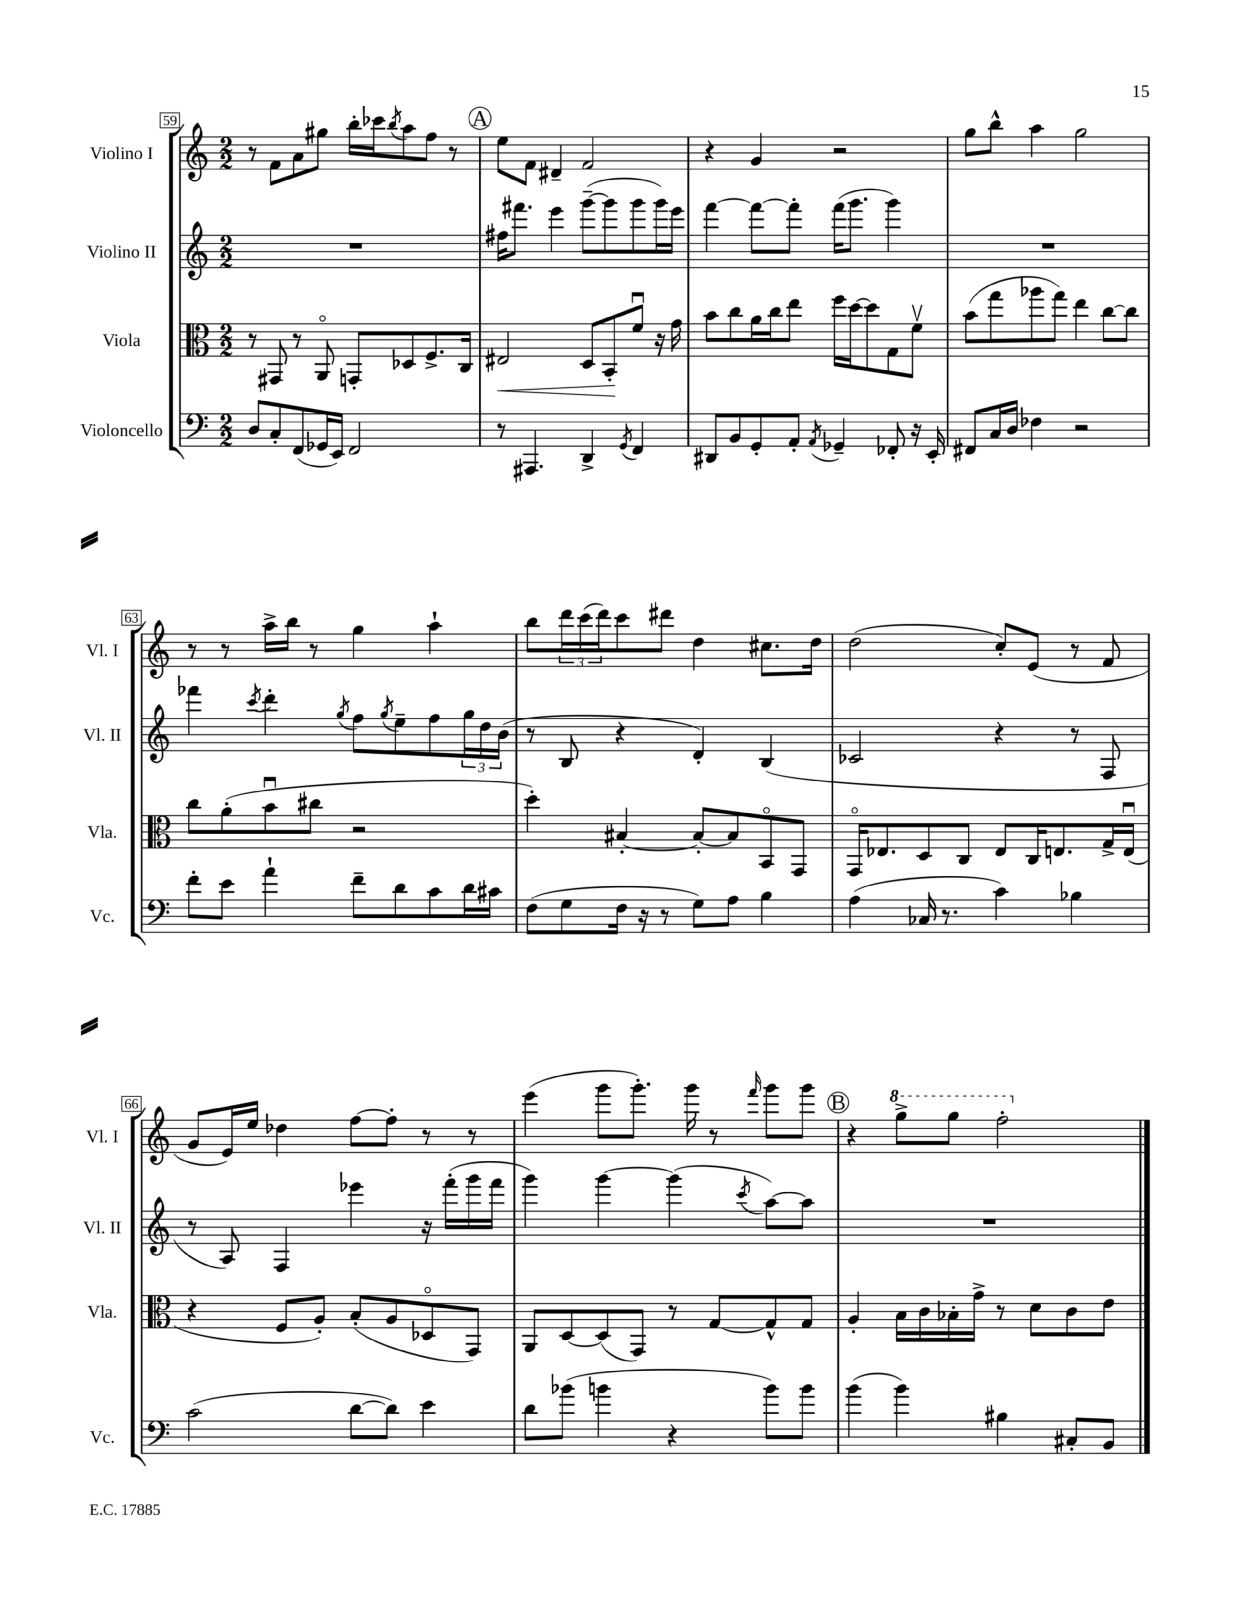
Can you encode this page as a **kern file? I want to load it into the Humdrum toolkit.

**kern	**kern	**dynam	**kern	**kern
*part4	*part3	*part3	*part2	*part1
*staff4	*staff3	*staff3	*staff2	*staff1
*I"Violoncello	*I"Viola	*	*I"Violino II	*I"Violino I
*I'Vc.	*I'Vla.	*	*I'Vl. II	*I'Vl. I
*clefF4	*clefC3	*	*clefG2	*clefG2
*k[]	*k[]	*	*k[]	*k[]
*M2/2	*M2/2	*	*M2/2	*M2/2
=59	=59	=59	=59	=59
8D/L	8r	.	1r	8r
8C'/	8GG#X/	.	.	8f\L
(8FF/	8r	.	.	8a\
16GG-X/L	8AA/	.	.	8gg#X\J
16EE/JJ)	.	.	.	.
2FF/	8GGn'/L	.	.	16bb'\LL
.	.	.	.	16ccc-X\J
.	.	.	.	8qbb/
.	8D-X/	.	.	8aa\
.	8.F^/	.	.	8ff\J
.	.	.	.	8r
.	16C/Jk	.	.	.
!!LO:REH:place=s1:t=A
=60	=60	=60	=60	=60
!	!	!LO:HP:b	!	!
8r	2E#X/	<	16ff#X\KL	8ee\L
.	.	.	8.fff#X\J	.
4.AAA#X/	.	.	.	8f\J
.	.	.	4eee\	4d#X~/
4DD^/	8D/L	.	([8ggg~\L	2f/
.	8BB'/	.	8ggg\]	.
8qGG/	.	.	.	.
4FF/	8fu/J	[	8ggg\	.
.	16r	.	16ggg\L)	.
.	16g\	.	16eee\JJ	.
=61	=61	=61	=61	=61
8DD#X/L	8b\L	.	[4fff\	4r
8BB/	8cc\	.	.	.
8GG'/	16a\L	.	8fff\L_	4g/
.	16cc\J	.	.	.
8AA'/J	8ee\J	.	8fff'\J]	.
8qAA/	.	.	.	.
4GG-X~/	16ff\LL	.	(16fff\KL	2r
.	[16dd\J	.	8.ggg\J	.
.	8dd\]	.	.	.
8FF-X'/	8G\	.	4ggg\)	.
16r	8fv\J	.	.	.
16EE'/	.	.	.	.
=62	=62	=62	=62	=62
8FF#X/L	(8b\L	.	1r	8gg\L
16C/L	8gg\	.	.	8bb^^\J
16D/JJ	.	.	.	.
4F-X\	8aa-X\	.	.	4aa\
.	8gg\J)	.	.	.
2r	4ee\	.	.	2gg\
.	[8cc\L	.	.	.
.	8cc\J]	.	.	.
!!LO:LB:g=z
=63	=63	=63	=63	=63
8f'\L	8cc\L	.	4fff-X\	8r
8e\J	(8a'\	.	.	8r
.	.	.	8qccc/	.
4a`\	8bu\	.	4ddd'\	16aa^\LL
.	.	.	.	16bb\JJ
.	8cc#X\J	.	.	8r
.	.	.	8qgg/	.
8f~\L	2r	.	8ff\L	4gg\
.	.	.	8qgg/	.
8d\	.	.	8ee~\	.
8c\	.	.	8ff\	4aa`\
16d\L	.	.	24gg\L	.
.	.	.	24dd\	.
16c#X\JJ	.	.	.	.
.	.	.	(24b\JJ	.
=64	=64	=64	=64	=64
(8F\L	4dd'\)	.	8r	8bb\L
8G\	.	.	8B/	24ddd\L
.	.	.	.	(24ccc\
.	.	.	.	24ddd\J)
16F\Jk	[4B#X'/	.	4r	8ccc\
16r	.	.	.	.
8r	.	.	.	8ddd#X\J
8G\L)	8B#'/L_	.	4d'/)	4dd\
8A\J	8B#/]	.	.	.
4B\	8BB/	.	(4B/	8.cc#X\L
.	8GG/J	.	.	.
.	.	.	.	16dd\Jk
=65	=65	=65	=65	=65
(4A\	16GG/KL	.	2c-X/	(2dd\
.	8.E-X/	.	.	.
16C-X/	8D/	.	.	.
8.r	.	.	.	.
.	8C/J	.	.	.
4c\)	8E-/L	.	4r	8cc'/L)
.	16C/K	.	.	(8e/J
.	8.En/	.	.	.
4B-X\	.	.	8r	8r
.	16G^/L	.	8F/	8f/
.	(16Eu/JJ	.	.	.
!!LO:LB:g=z
=66	=66	=66	=66	=66
(2c\	4r	.	8r	8g/L
.	.	.	8A/)	16e/L)
.	.	.	.	16ee/JJ
.	8F/L	.	4F/	4dd-X\
.	8A'/J)	.	.	.
[8d\L	(8B'/L	.	4eee-X\	[8ff\L
8d\J])	8A/	.	.	8ff'\J]
4e\	8D-X/	.	16r	8r
.	.	.	(16fff'\LL	.
.	8GG/J)	.	16ggg\	8r
.	.	.	16fff\JJ	.
=67	=67	=67	=67	=67
8d\L	8AA/L	.	4ggg\)	(4eee\
(8b-X\J	[8D/	.	.	.
4bn\	(8D/]	.	[4ggg\	8ggg\L
.	8GG/J)	.	.	8.ggg'\J)
4r	8r	.	(4ggg\]	.
.	.	.	.	16ggg\
.	[8G/L	.	.	8r
.	.	.	8qccc/	16qqfff/
8b\L)	8G^^/]	.	[8aa\L)	8ggg\L
8b\J	8G/J	.	8aa\J]	8ggg\J
!!LO:REH:place=s1:t=B
=68	=68	=68	=68	=68
(4b\	4A'/	.	1r	4r
*	*	*	*	*8va
4b\)	16B\LL	.	.	8ggg^\L
.	16c\	.	.	.
.	16B-X'\	.	.	8ggg\J
.	16g^\JJ	.	.	.
4B#X\	8r	.	.	2fff'\
.	8d\L	.	.	.
8C#X'/L	8c\	.	.	.
8BB/J	8e\J	.	.	.
*	*	*	*	*X8va
==	==	==	==	==
*-	*-	*-	*-	*-
